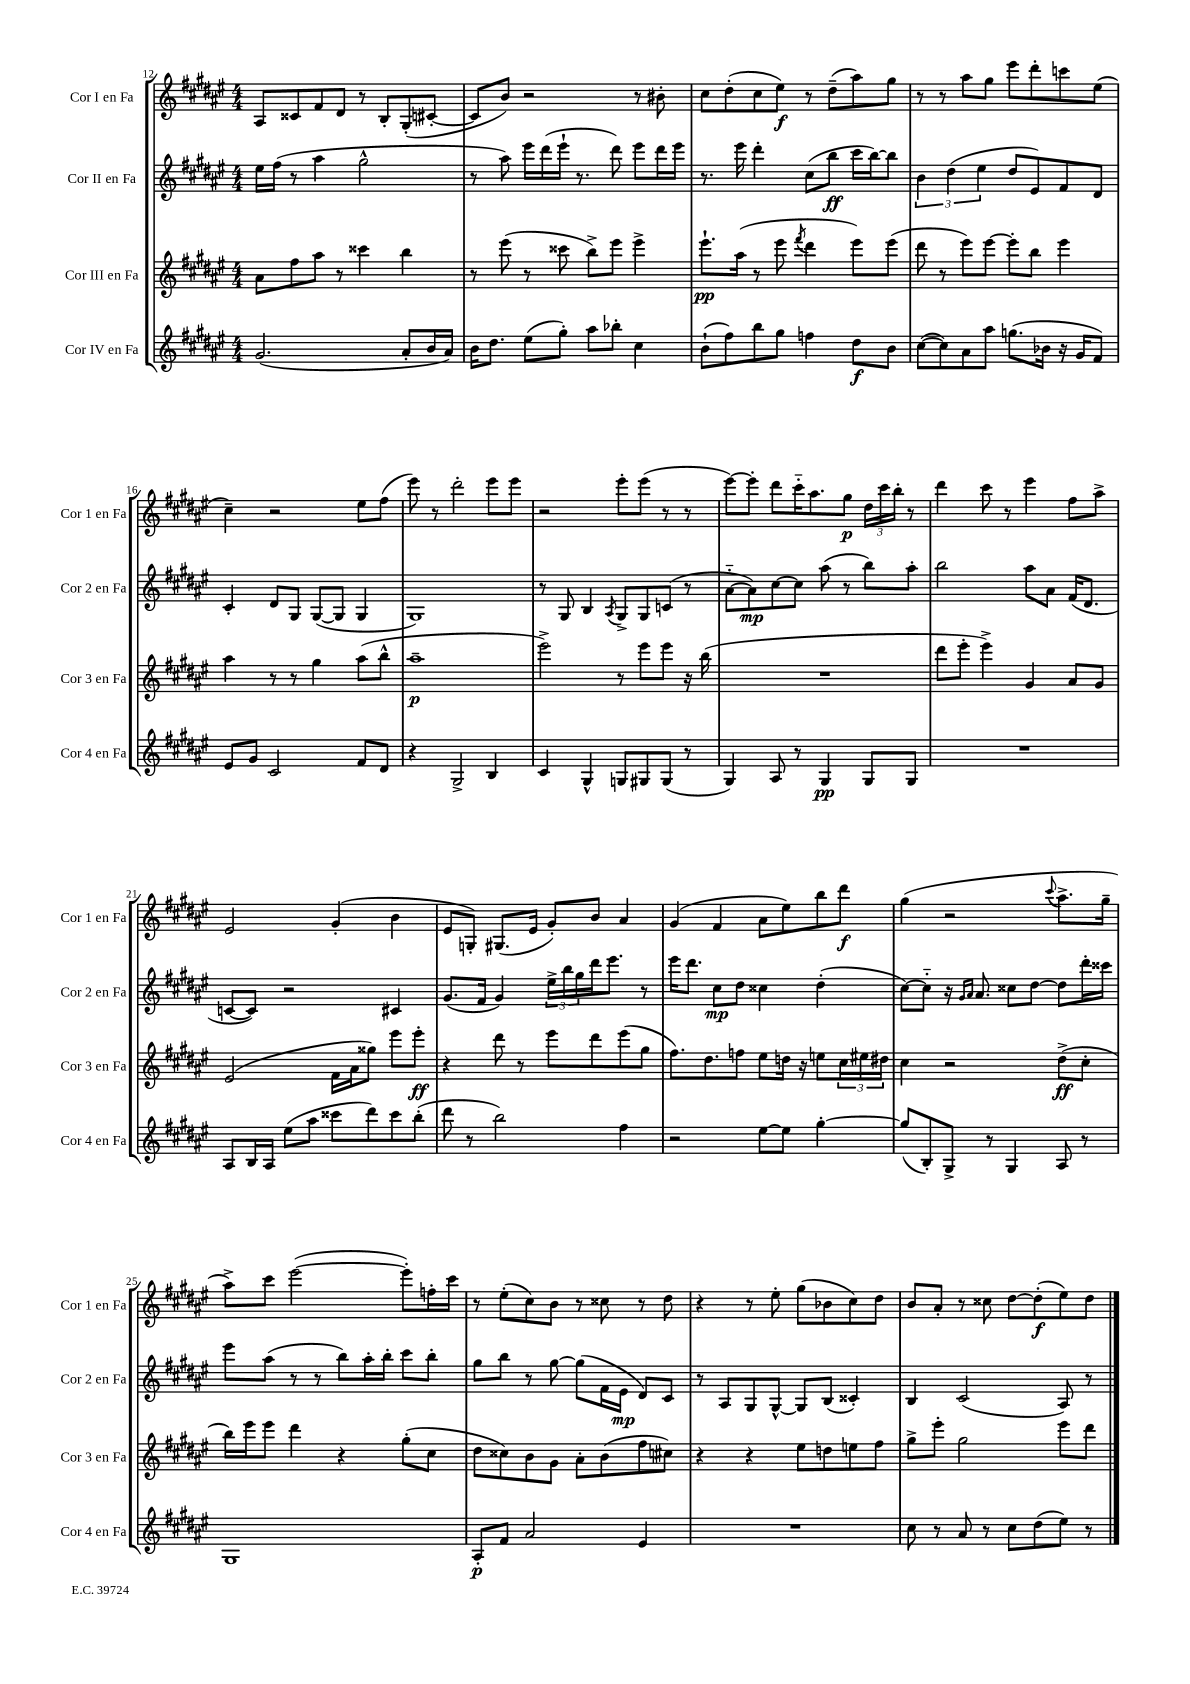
<<
\new StaffGroup <<
\new Staff = "s0" \with { instrumentName = "Cor I en Fa" shortInstrumentName = "Cor 1 en Fa" } {
    \clef treble \key fis \major \numericTimeSignature \time 4/4
    ais8 cisis'8 fis'8 dis'8 r8 b8-. gis8-.( cis'8~-. |
    cis'8 b'8) r2 r8 bis'8-. |
    cis''8 dis''8-.( cis''8 eis''8\f) r8 dis''8--( ais''8) gis''8 |
    r8 r8 ais''8 gis''8 eis'''8 dis'''8-. c'''8 eis''8( |
    cis''4--) r2 eis''8 fis''8( |
    eis'''8) r8 dis'''2-. eis'''8 eis'''8 |
    r2 eis'''8-. eis'''8( r8 r8 |
    eis'''8~) eis'''8-. dis'''8 cis'''16-_ ais''8. gis''8\p \tuplet 3/2 { dis''16 cis'''16 b''16-. } r8 |
    dis'''4 cis'''8 r8 eis'''4 fis''8 ais''8-> |
    eis'2 gis'4-.( b'4 |
    eis'8 g8-.) gis8.( eis'16 gis'8-.) b'8 ais'4 |
    gis'4( fis'4 ais'8 eis''8) b''8 dis'''8\f |
    gis''4( r2 \appoggiatura { cis'''8 } ais''8.-> gis''16-- |
    ais''8->) cis'''8 eis'''2~( eis'''8-.) f''16-. cis'''16 |
    r8 eis''8-.( cis''8) b'8 r8 cisis''8 r8 dis''8 |
    r4 r8 eis''8-. gis''8( bes'8 cis''8) dis''8 |
    b'8 ais'8-. r8 cisis''8 dis''8~ dis''8-.\f( eis''8) dis''8 \bar "|." |
}
\new Staff = "s1" \with { instrumentName = "Cor II en Fa" shortInstrumentName = "Cor 2 en Fa" } {
    \clef treble \key fis \major \numericTimeSignature \time 4/4
    eis''16 fis''16( r8 ais''4 gis''2-^ |
    r8 ais''8) eis'''16 dis'''16( eis'''16-! r8. dis'''8) eis'''8 dis'''16 eis'''16 |
    r8. eis'''16 dis'''4-. cis''8( b''8\ff cis'''16 b''16~) b''8 |
    \tuplet 3/2 { b'4 dis''4( eis''4 } dis''8 eis'8) fis'8 dis'8 |
    cis'4-. dis'8 gis8 gis8~( gis8 gis4 |
    gis1) |
    r8 gis8 b4 \acciaccatura { ais8 } gis8-> gis8 c'8( r8 |
    ais'8~-_ ais'8\mp) cis''8~ cis''8 ais''8( r8 b''8) ais''8-. |
    b''2 ais''8 ais'8 fis'16( dis'8. |
    c'8~ c'8) r2 cis'4 |
    gis'8.( fis'16 gis'4) \tuplet 3/2 { eis''16-> b''16 gis''16 } dis'''16 eis'''8. r8 |
    eis'''16 dis'''8. cis''8\mp dis''8 cisis''4 dis''4-.( |
    cis''8~) cis''8-_ r16 \grace { gis'16 ais'16 } ais'8. cisis''8 dis''8~ dis''8 dis'''16-. cisis'''16 |
    eis'''8 ais''8( r8 r8 b''8) ais''16-. b''16-. cis'''8 b''8-. |
    gis''8 b''8 r8 gis''8~ gis''8( fis'16 eis'16\mp dis'8) cis'8 |
    r8 ais8 gis8 gis8~-^ gis8 b8( cisis'4-.) |
    b4 cis'2( ais8) r8 \bar "|." |
}
\new Staff = "s2" \with { instrumentName = "Cor III en Fa" shortInstrumentName = "Cor 3 en Fa" } {
    \clef treble \key fis \major \numericTimeSignature \time 4/4
    ais'8 fis''8 ais''8 r8 cisis'''4 b''4 |
    r8 eis'''8( r8 cisis'''8 b''8->) eis'''8 eis'''4-> |
    eis'''8.-!\pp ais''16( r8 eis'''8 \acciaccatura { fis'''8 } dis'''4 eis'''8) eis'''8( |
    dis'''8 r8 eis'''8) eis'''8~ eis'''8-. b''8 eis'''4 |
    ais''4 r8 r8 gis''4 ais''8( b''8-^ |
    ais''1--\p |
    eis'''2->) r8 eis'''8 eis'''8 r16 b''16( |
    R1 |
    dis'''8 eis'''8-. eis'''4->) gis'4 ais'8 gis'8 |
    eis'2( fis'16 ais'16 gisis''8) eis'''8 eis'''8-.\ff |
    r4 dis'''8 r8 eis'''8 dis'''8 eis'''8( gis''8 |
    fis''8.) dis''8. f''8 eis''8 d''16 r16 e''8 \tuplet 3/2 { cis''16 eis''16 dis''16 } |
    cis''4 r2 dis''8->\ff( cis''8-. |
    b''16) eis'''16 eis'''8 dis'''4 r4 gis''8-.( cis''8 |
    dis''8 cisis''8) b'8 gis'8 ais'8-. b'8( fis''8 cis''8) |
    r4 r4 eis''8 d''8 e''8 fis''8 |
    gis''8-> eis'''8-. gis''2 eis'''8 dis'''8 \bar "|." |
}
\new Staff = "s3" \with { instrumentName = "Cor IV en Fa" shortInstrumentName = "Cor 4 en Fa" } {
    \clef treble \key fis \major \numericTimeSignature \time 4/4
    gis'2.( ais'8-. b'16 ais'16) |
    b'16 dis''8. eis''8( gis''8-.) ais''8 bes''8-. cis''4 |
    b'8-!( fis''8) b''8 gis''8 f''4 dis''8\f b'8 |
    cis''8~( cis''8) ais'8 ais''8 g''8.( bes'16 r16 gis'16 fis'8) |
    eis'8 gis'8 cis'2 fis'8 dis'8 |
    r4 gis2-> b4 |
    cis'4 gis4-^ g8 gis8 gis8( r8 |
    gis4) ais8 r8 gis4\pp gis8 gis8 |
    R1 |
    ais8 b16 ais16 eis''8( ais''8 cisis'''8 dis'''8) cisis'''8 b''8-.( |
    dis'''8 r8 b''2) fis''4 |
    r2 eis''8~ eis''8 gis''4~-. |
    gis''8( b8-.) gis8-> r8 gis4 ais8 r8 |
    gis1 |
    ais8-.\p fis'8 ais'2 eis'4 |
    R1 |
    cis''8 r8 ais'8 r8 cis''8 dis''8( eis''8) r8 \bar "|." |
}
>>
>>
\layout { \context { \Score currentBarNumber = #12 } }
